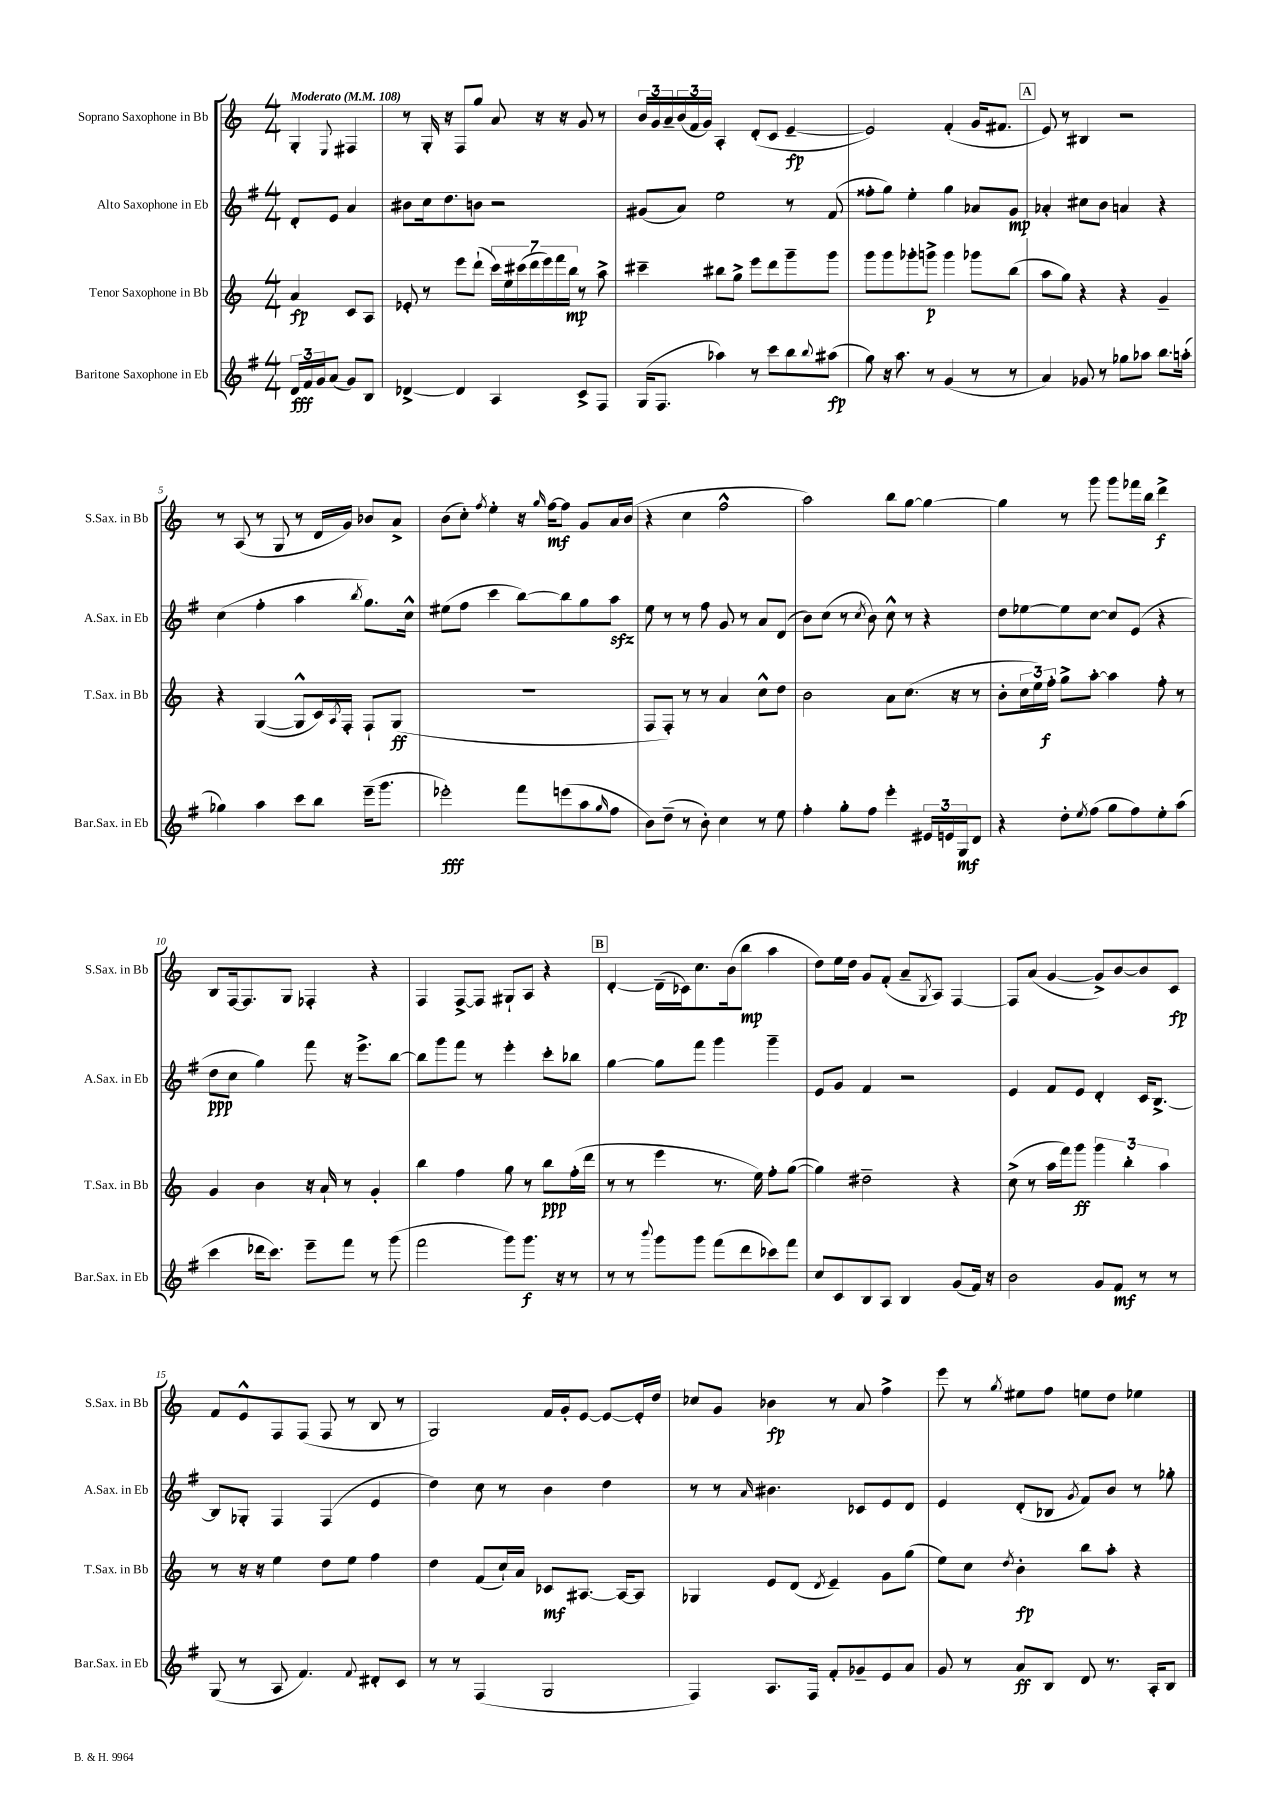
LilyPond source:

<<
\new StaffGroup <<
\new Staff = "s0" \with { instrumentName = "Soprano Saxophone in Bb" shortInstrumentName = "S.Sax. in Bb" } {
    \clef treble \key c \major \numericTimeSignature \time 4/4 \partial 2 \tempo "Moderato" 4 = 108
    g4-. \appoggiatura { e8 } fis4 |
    r8 g16-. r16 f8 g''8 a'8 r16 r16 g'8 r8 |
    \tuplet 3/2 { b'16 g'16 a'16-- } \tuplet 3/2 { b'16( f'16 g'16) } a4-. d'8-.( c'8 e'4~--\fp |
    e'2) f'4-.( g'16 fis'8. |
    \mark \markup { \box "A" } e'8) r8 bis4 r2 |
    r8 a8( r8 g8 r8 d'16 g'16) bes'8 a'8-> |
    b'8( c''8-.) \acciaccatura { f''8 } e''4-. r16 \grace { g''16 } f''16~\mf f''8 g'8 a'16 b'16( |
    r4 c''4 f''2-^ |
    a''2) b''8 g''8~ g''4~ |
    g''4 r8 g'''8 g'''8 fes'''16 b''16 d'''4->\f |
    b8 f16~ f8. g8 fes4-. r4 |
    f4 f8~-> f8 gis8-! a8 r4 |
    \mark \markup { \box "B" } d'4~-. d'16--( ces'16) c''8. b'16( b''8\mp a''4 |
    d''8) e''16 d''16 g'8 f'8-.( a'8-- \acciaccatura { g8 } a8) f4~ |
    f8 a'8( g'4~ g'8->) b'8~ b'8 c'8\fp |
    f'8 e'8-^ f8 f8( f8 r8 b8 r8 |
    g2) f'16 g'16-. e'8~ e'8~ e'16-. d''16 |
    ces''8 g'8 bes'4\fp r8 a'8 f''4-> |
    e'''8 r8 \acciaccatura { g''8 } eis''8 f''8 e''8 d''8 ees''4 \bar "|." |
}
\new Staff = "s1" \with { instrumentName = "Alto Saxophone in Eb" shortInstrumentName = "A.Sax. in Eb" } {
    \clef treble \key g \major \numericTimeSignature \time 4/4 \partial 2
    d'8-. e'8 a'4 |
    bis'8 c''16 d''8. b'8 r2 |
    gis'8( a'8) e''2 r8 fis'8( |
    fisis''8-. g''8) e''4-. g''4 aes'8 g'8\mp |
    \mark \markup { \box "A" } aes'4-. cis''8 b'8 a'4 r4 |
    c''4( fis''4-. a''4 \acciaccatura { b''8 } g''8.) c''16-^ |
    eis''8( fis''8 c'''4 b''8~) b''8 g''8 a''8\sfz |
    e''8 r8 r8 fis''8 g'8 r8 a'8 d'8( |
    b'8) c''8( r8 \acciaccatura { c''8 } b'8) c''8-^ r8 r4 |
    d''8 ees''8~ ees''8 c''8~ c''8 e'8( r4 |
    d''8\ppp c''8 g''4) fis'''8 r16 e'''8.-> b''8~ |
    b''8 g'''8 fis'''8 r8 e'''4-. c'''8-. bes''8 |
    \mark \markup { \box "B" } g''4~ g''8 fis'''8 g'''4 g'''4-- |
    e'8 g'8 fis'4 r2 |
    e'4 fis'8 e'8 d'4-. c'16 b8.~-> |
    b8 ges8-. fis4 fis4( e'4 |
    d''4) c''8 r8 b'4 d''4 |
    r8 r8 \grace { a'16 } bis'4. ces'8 e'8 d'8 |
    e'4 d'8-.( bes8 \acciaccatura { g'8 } fis'8) b'8 r8 ges''8-. \bar "|." |
}
\new Staff = "s2" \with { instrumentName = "Tenor Saxophone in Bb" shortInstrumentName = "T.Sax. in Bb" } {
    \clef treble \key c \major \numericTimeSignature \time 4/4 \partial 2
    a'4\fp c'8 a8 |
    ees'8-. r8 e'''8 d'''8-!( \tuplet 7/4 { c'''16) e''16 cis'''16( d'''16 e'''16) f'''16 b''16\mp } r8 a''8-> |
    cis'''4-- bis''8 g''8-> e'''8 d'''8 g'''8-- g'''8 |
    g'''8 g'''8 ges'''8-. g'''8->\p g'''4 ges'''8 b''8( |
    \mark \markup { \box "A" } a''8 g''8) r4 r4 g'4-- |
    r4 g4~( g8-^ c'16) \acciaccatura { a8 } f16-. f8-! g8\ff( |
    R1 |
    f8 f8-.) r8 r8 a'4 c''8-^ d''8 |
    b'2 a'8 c''8.( r16 r8 |
    b'8-. \tuplet 3/2 { c''16 e''16) f''16-.\f } g''8-> a''8~-. a''4 f''8-. r8 |
    g'4 b'4 r16 a'16-! r8 g'4-. |
    b''4 f''4 g''8 r8 b''8\ppp f''16-.( d'''16 |
    \mark \markup { \box "B" } r8 r8 e'''4 r8. e''16) f''8-. g''8~( |
    g''4) dis''2-- r4 |
    c''8->( r8 a''16 f'''16) g'''8\ff \tuplet 3/2 { g'''4 b''4-. a''4 } |
    r8 r16 r16 e''4 d''8 e''8 f''4 |
    d''4 f'8( c''16-!) a'16 ces'8\mf ais8.~ ais16~ ais8 |
    ges4 e'8 d'8( \acciaccatura { d'8 } e'4--) g'8 g''8( |
    e''8) c''8 \acciaccatura { d''8 } b'4-.\fp b''8 a''8-. r4 \bar "|." |
}
\new Staff = "s3" \with { instrumentName = "Baritone Saxophone in Eb" shortInstrumentName = "Bar.Sax. in Eb" } {
    \clef treble \key g \major \numericTimeSignature \time 4/4 \partial 2
    \tuplet 3/2 { d'16\fff fis'16 g'16 } a'8( g'8) b8 |
    des'4~-> des'4 a4 c'8-> fis8 |
    g16( fis8. aes''4) r8 c'''8 b''8 \appoggiatura { b''8 } ais''8\fp( |
    g''8) r16 a''8. r8 g'4( r8 r8 |
    \mark \markup { \box "A" } a'4) ges'8 r8 ges''8 aes''8 b''8. a''16-.( |
    ges''4) a''4 c'''8 b''8 e'''16--( g'''8. |
    ees'''2-.\fff) fis'''8 e'''8( a''8 \grace { g''16 } fis''8 |
    b'8) d''8--( r8 b'8-.) c''4 r8 e''8 |
    fis''4-. g''8-. fis''8 e'''4-. \tuplet 3/2 { eis'16 e'16 g16\mf } d'8 |
    r4 d''8-. \acciaccatura { e''8 } fis''8( g''8 fis''8) e''8-. a''8( |
    c'''4 des'''16 c'''8.) e'''8-- fis'''8 r8 g'''8( |
    fis'''2 g'''8) g'''8.\f r16 r8 |
    \mark \markup { \box "B" } r8 r8 \appoggiatura { b'''8 } g'''8 g'''8 fis'''8( d'''8 ces'''8) fis'''8 |
    c''8 c'8 b8 a8 b4 g'8( fis'16) r16 |
    b'2 g'8 fis'8\mf r8 r8 |
    g8( r8 a8 fis'4.) \appoggiatura { fis'8 } dis'8-. c'8 |
    r8 r8 fis4( g2 |
    fis4) a8. fis16 fis'8-. ges'8-- e'8 a'8 |
    g'8 r8 a'8\ff b8 d'8 r8. a16-. b8 \bar "|." |
}
>>
>>
